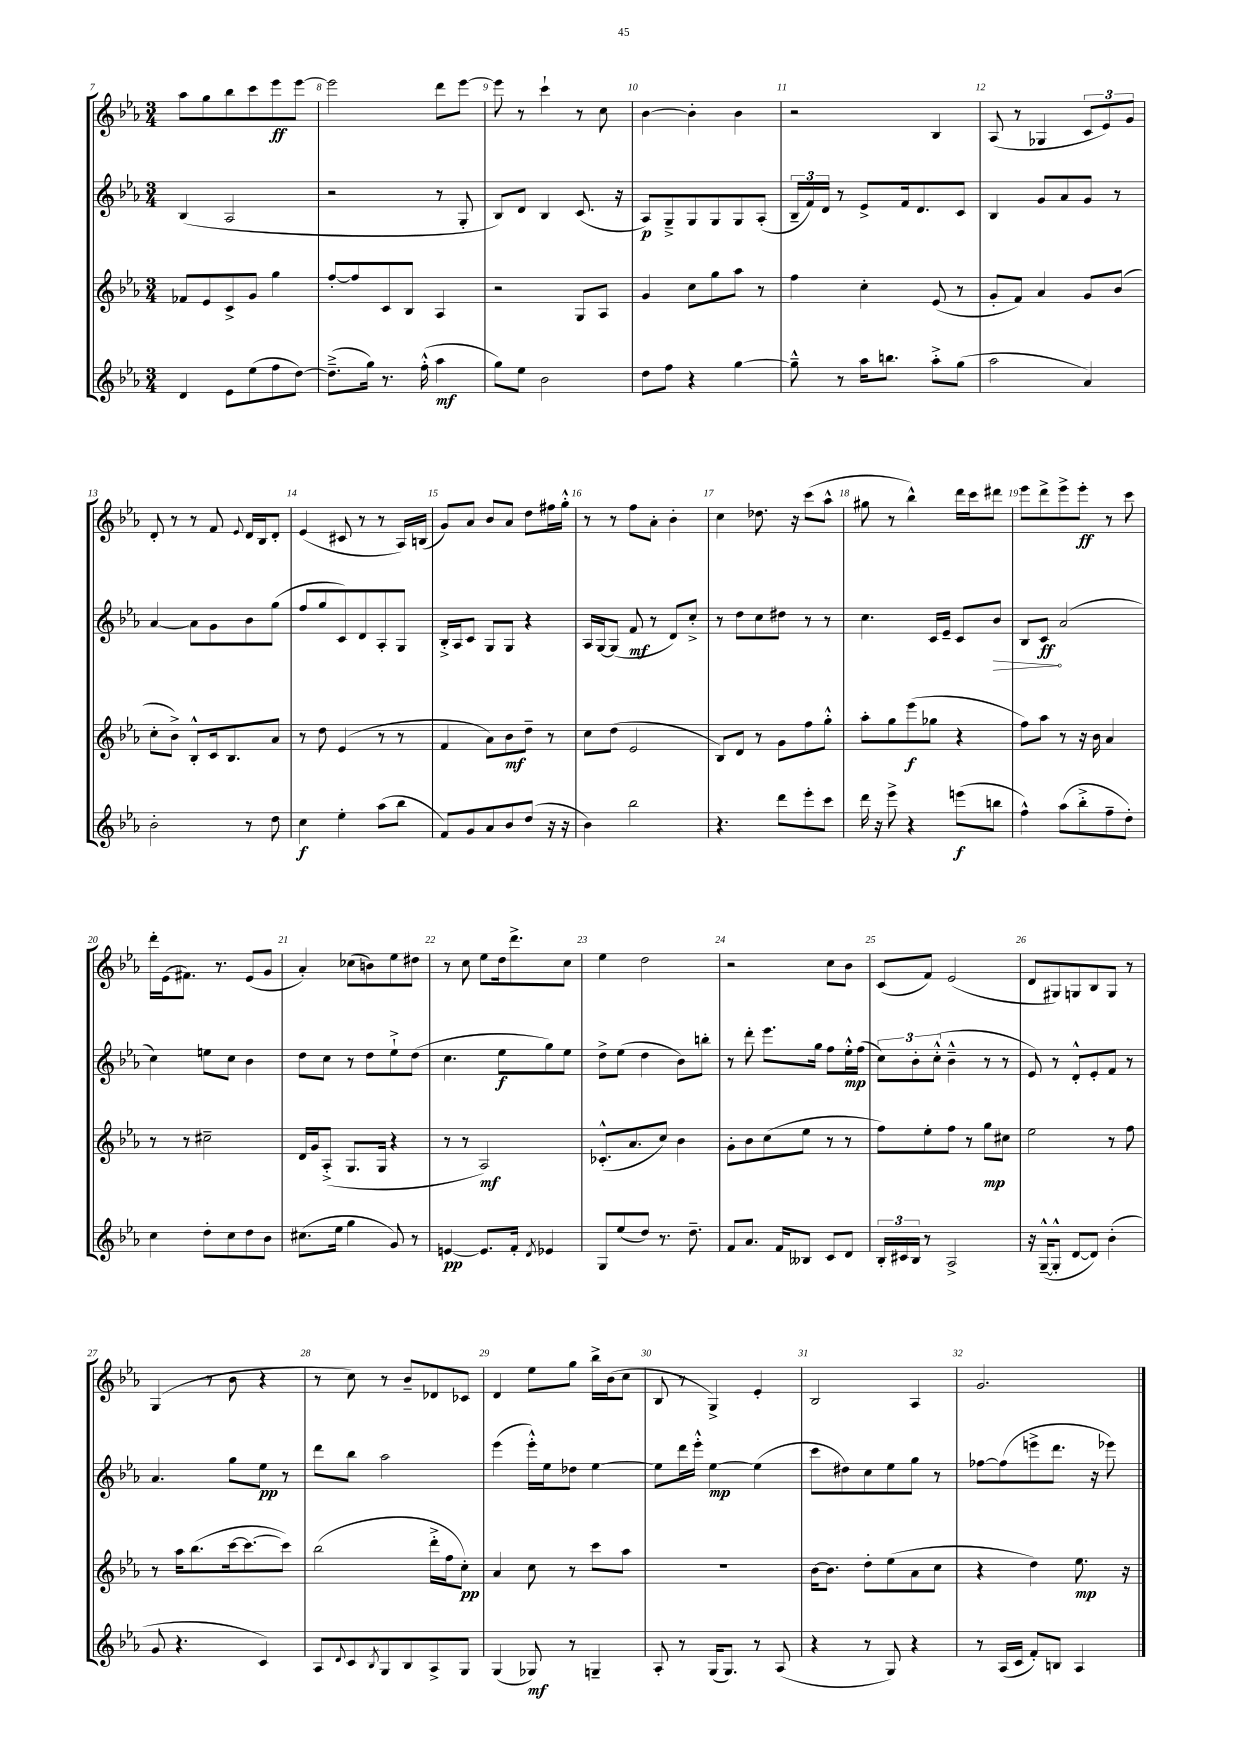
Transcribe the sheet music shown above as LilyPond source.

<<
\new StaffGroup <<
\new Staff = "s0" {
    \clef treble \key ees \major \numericTimeSignature \time 3/4
    aes''8 g''8 bes''8 c'''8 ees'''8\ff ees'''8~ |
    ees'''2 d'''8 ees'''8~ |
    ees'''8 r8 c'''4-! r8 c''8 |
    bes'4~ bes'4-. bes'4 |
    r2 bes4 |
    aes8( r8 ges4 \tuplet 3/2 { c'8 ees'8) g'8 } |
    d'8-. r8 r8 f'8 \appoggiatura { ees'8 } d'16 bes16 d'8-. |
    ees'4( cis'8 r8 r8 aes16) b16( |
    g'8) aes'8 bes'8 aes'8 d''8 fis''16 g''16-.-^ |
    r8 r8 f''8 aes'8-. bes'4-. |
    c''4 des''8. r16 c'''8( aes''8-^ |
    gis''8 r8 bes''4-^) d'''16 c'''16 dis'''8 |
    ees'''8 d'''8-> ees'''8-> ees'''8-.\ff r8 c'''8 |
    d'''16-. ees'16( fis'8.) r8. ees'8( g'8 |
    aes'4-.) ces''8( b'8) ees''8 dis''8 |
    r8 c''8 ees''8 d''16 d'''8.-> c''8 |
    ees''4 d''2 |
    r2 c''8 bes'8 |
    c'8( f'8) ees'2( |
    d'8 gis8) g8 bes8 g8 r8 |
    g4( r8 bes'8 r4 |
    r8 c''8) r8 bes'8-- des'8 ces'8 |
    d'4 ees''8 g''8 bes''16-> bes'16( c''8 |
    bes8 r8 g4->) ees'4-. |
    bes2 aes4 |
    g'2. \bar "|." |
}
\new Staff = "s1" {
    \clef treble \key ees \major \numericTimeSignature \time 3/4
    bes4( aes2 |
    r2 r8 g8-. |
    bes8) d'8 bes4 c'8.( r16 |
    aes8\p) g8---> g8 g8 g8 aes8-.( |
    \tuplet 3/2 { bes16-- f'16) d'16 } r8 ees'8-> f'16 d'8. c'8 |
    bes4 g'8 aes'8 g'8 r8 |
    aes'4~ aes'8 g'8 bes'8 g''8( |
    f''8 g''8 c'8) d'8 aes8-. g8 |
    bes16-.-> aes16 c'8 g8 g8 r4 |
    aes16 g16~ g8( f'8\mf r8 d'8) c''8-.-> |
    r8 d''8 c''8 dis''8 r8 r8 |
    c''4. c'16 ees'16-- c'8 \once \override Hairpin.circled-tip = ##t bes'8\> |
    bes8 c'8\ff\! aes'2( |
    c''4) e''8 c''8 bes'4 |
    d''8 c''8 r8 d''8 ees''8-!-> d''8( |
    c''4. ees''8\f g''8) ees''8 |
    d''8-> ees''8( d''4 bes'8) b''8-. |
    r8 d'''8-. ees'''8. g''16 f''8 ees''16-.-^\mp f''16( |
    \tuplet 3/2 { c''8) bes'8-. c''8-.-^( } bes'4---^ r8 r8 |
    ees'8) r8 d'8-.-^ ees'8-. f'8 r8 |
    aes'4. g''8 ees''8\pp r8 |
    d'''8 bes''8 aes''2 |
    ees'''4( ees'''16-.-^) ees''16 des''8 ees''4~ |
    ees''8 d'''16 ees'''16-.-^ ees''4~\mp ees''4( |
    c'''8 dis''8) c''8 ees''8 g''8 r8 |
    fes''8~ fes''8( e'''8-> d'''8. r16 ees'''8) \bar "|." |
}
\new Staff = "s2" {
    \clef treble \key ees \major \numericTimeSignature \time 3/4
    fes'8 ees'8 c'8-> g'8 g''4 |
    f''8~-. f''8 c'8 bes8 aes4 |
    r2 g8 aes8 |
    g'4 c''8 g''8 aes''8 r8 |
    f''4 c''4-. ees'8( r8 |
    g'8-. f'8) aes'4 g'8 bes'8( |
    c''8-. bes'8->) bes8-.-^ c'16 bes8. aes'8 |
    r8 d''8 ees'4( r8 r8 |
    f'4 aes'8) bes'8\mf d''8-- r8 |
    c''8 d''8( ees'2 |
    bes8) d'8 r8 g'8 f''8 g''8-.-^ |
    aes''8-. g''8 ees'''8\f( ges''8 r4 |
    f''8) aes''8 r8 r16 bes'16 aes'4 |
    r8 r8 cis''2-- |
    d'16 g'16 aes8-.->( g8. g16 r4 |
    r8 r8 aes2\mf) |
    ces'8.-.-^( aes'8. c''8) bes'4 |
    g'8-. bes'8 c''8( ees''8 r8 r8 |
    f''8) ees''8-. f''8 r8 g''8\mp cis''8 |
    ees''2 r8 f''8 |
    r8 aes''16 bes''8.( c'''16~ c'''8.~ c'''8) |
    bes''2( d'''16-.-> f''16 c''8-.\pp) |
    aes'4 c''8 r8 c'''8 aes''8 |
    R2. |
    bes'16~ bes'8. d''8-. ees''8( aes'8 c''8 |
    r4 d''4) ees''8.\mp r16 \bar "|." |
}
\new Staff = "s3" {
    \clef treble \key ees \major \numericTimeSignature \time 3/4
    d'4 ees'8 ees''8( f''8 d''8~) |
    d''8.--->( g''16) r8. f''16-.-^( aes''4\mf |
    g''8) ees''8 bes'2 |
    d''8 f''8 r4 g''4~ |
    g''8---^ r8 aes''16 b''8. aes''8-.-> g''8( |
    aes''2 aes'4) |
    bes'2-. r8 d''8 |
    c''4\f ees''4-. aes''8( bes''8 |
    f'8) g'8 aes'8 bes'8 d''8( r16 r16 |
    bes'4) bes''2 |
    r4. d'''8 ees'''8-. c'''8 |
    d'''16 r16 ees'''8-> r4 e'''8\f( b''8 |
    f''4-^) aes''8( bes''8-.-> f''8-- d''8-.) |
    c''4 d''8-. c''8 d''8 bes'8 |
    cis''8.( ees''16 g''4 g'8) r8 |
    e'4~\pp e'8. f'16-. \acciaccatura { d'8 } ees'4 |
    g8 ees''8( d''8) r8. d''8.-- |
    f'8 aes'8. f'16 beses8 c'8 d'8 |
    \tuplet 3/2 { bes16-. cis'16 bes16 } r8 aes2-> |
    r16 g16~---^( g8-.-^ d'8~ d'8) bes'4-.( |
    g'8 r4. c'4) |
    aes8 \appoggiatura { d'8 } c'8 \acciaccatura { bes8 } g8 bes8 aes8-> g8 |
    g4( ges8\mf) r8 g4-- |
    aes8-. r8 g16( g8.) r8 aes8( |
    r4 r8 g8) r4 |
    r8 aes16( c'16 f'8-.) b8 aes4 \bar "|." |
}
>>
>>
\layout { \context { \Score currentBarNumber = #7 \override BarNumber.break-visibility = ##(#f #t #t) barNumberVisibility = #all-bar-numbers-visible } }
